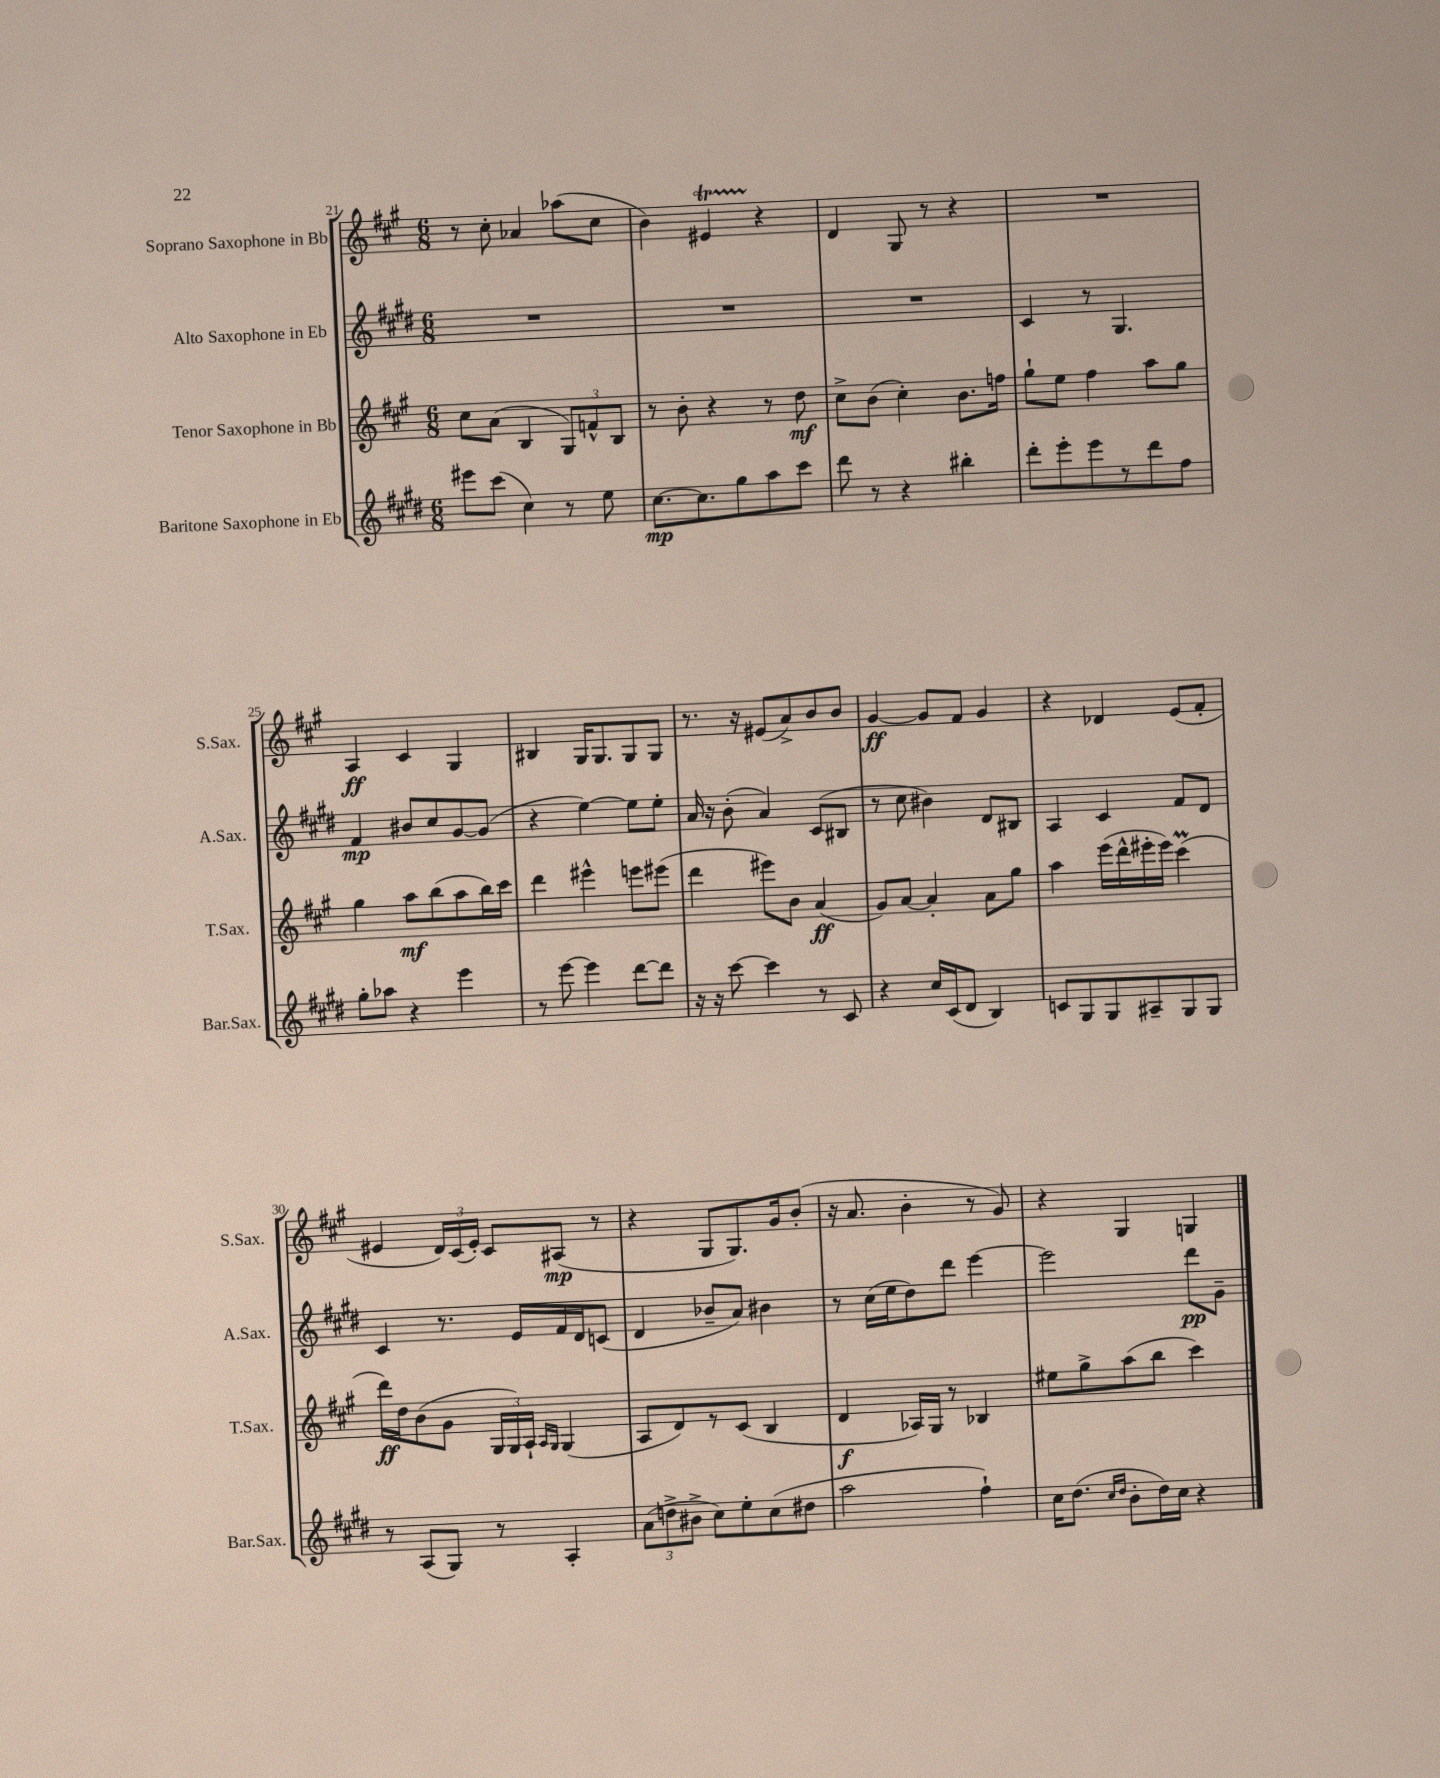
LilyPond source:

<<
\new StaffGroup <<
\new Staff = "s0" \with { instrumentName = "Soprano Saxophone in Bb" shortInstrumentName = "S.Sax." } {
    \clef treble \key a \major \numericTimeSignature \time 6/8
    \autoBeamOff r8 cis''8-. aes'4 aes''8[( cis''8] |
    b'4) eis'4\startTrillSpan r4\stopTrillSpan |
    d'4 gis8 r8 r4 |
    R2. |
    a4\ff cis'4 gis4 |
    bis4 gis16[ gis8. gis8 gis8] |
    r8. r16 eis'8[( a'8->) b'8 b'8] |
    gis'4~\ff gis'8[ fis'8] gis'4 |
    r4 des'4 e'8[( fis'8]-. |
    eis'4 \tuplet 3/2 { d'16[) cis'16( eis'16]-.) } cis'8[ ais8]\mp( r8 |
    r4 gis8[ gis8.) gis'16 b'8]-.( |
    r16 a'8. b'4-. r8 gis'8) |
    r4 gis4 g4 \bar "|." |
}
\new Staff = "s1" \with { instrumentName = "Alto Saxophone in Eb" shortInstrumentName = "A.Sax." } {
    \clef treble \key e \major \numericTimeSignature \time 6/8
    \autoBeamOff R2. |
    R2. |
    R2. |
    cis'4 r8 gis4. |
    fis'4\mp bis'8[ cis''8 gis'8~ gis'8]( |
    r4 e''4~) e''8[ e''8]-. |
    a'16 r16 b'8-.( a'4) cis'8[( bis8] |
    r8 cis''8 bis'4) dis'8[ bis8] |
    a4 cis'4 fis'8[ dis'8] |
    cis'4 r8. e'16[ fis'16 dis'16 c'8]( |
    dis'4 bes'8[-- a'8]) bis'4 |
    r8 cis''16[( e''16 dis''8) dis'''8] e'''4~ |
    e'''2 dis'''8[\pp gis'8]-- \bar "|." |
}
\new Staff = "s2" \with { instrumentName = "Tenor Saxophone in Bb" shortInstrumentName = "T.Sax." } {
    \clef treble \key a \major \numericTimeSignature \time 6/8
    \autoBeamOff cis''8[ a'8]( b4 \tuplet 3/2 { gis8[) f'8-^ b8] } |
    r8 b'8-. r4 r8 d''8\mf |
    cis''8[-> b'8]( cis''4-.) b'8.[ f''16] |
    gis''8[-! e''8] fis''4 a''8[ gis''8] |
    gis''4 a''8[\mf b''8( a''8 b''16) cis'''16] |
    d'''4 eis'''4-^ e'''8[ eis'''8]( |
    d'''4 eis'''8[) b'8] a'4\ff( |
    gis'8[) a'8]~ a'4-. a'8[ gis''8] |
    a''4 e'''16[( d'''16-^ eis'''16-. eis'''16]) cis'''4\prall( |
    d'''16[\ff) d''16 b'8( gis'8] \tuplet 3/2 { gis16[ gis16) a16]-! } \grace { a16[ gis16] } gis4( |
    a8[ d'8) r8 cis'8]( b4 |
    d'4\f aes16[) gis16] r8 bes4 |
    eis''8[ gis''8-> a''8( b''8] cis'''4) \bar "|." |
}
\new Staff = "s3" \with { instrumentName = "Baritone Saxophone in Eb" shortInstrumentName = "Bar.Sax." } {
    \clef treble \key e \major \numericTimeSignature \time 6/8
    \autoBeamOff eis'''8[ cis'''8]( cis''4) r8 e''8 |
    cis''8.[~\mp cis''8. gis''8 a''8 cis'''8] |
    dis'''8 r8 r4 bis''4-. |
    dis'''8[-. e'''8-. e'''8 r8 dis'''8 fis''8] |
    gis''8[-. aes''8] r4 e'''4 |
    r8 e'''8~ e'''4 dis'''8[~ dis'''8] |
    r16 r16 cis'''8~ cis'''4 r8 cis'8 |
    r4 cis''16[ cis'16( dis'8] b4) |
    c'8[ gis8 gis8 ais8-- gis8 gis8] |
    r8 a8[( gis8]) r8 a4-. |
    \tuplet 3/2 { a'8[( d''8-> bis'8]-> } cis''8[) e''8-. cis''8( dis''8] |
    a''2 fis''4-!) |
    cis''16[ dis''8.]( \grace { cis''16[ dis''16] } b'8[-. dis''16) cis''16] r4 \bar "|." |
}
>>
>>
\layout { \context { \Score currentBarNumber = #21 } }
